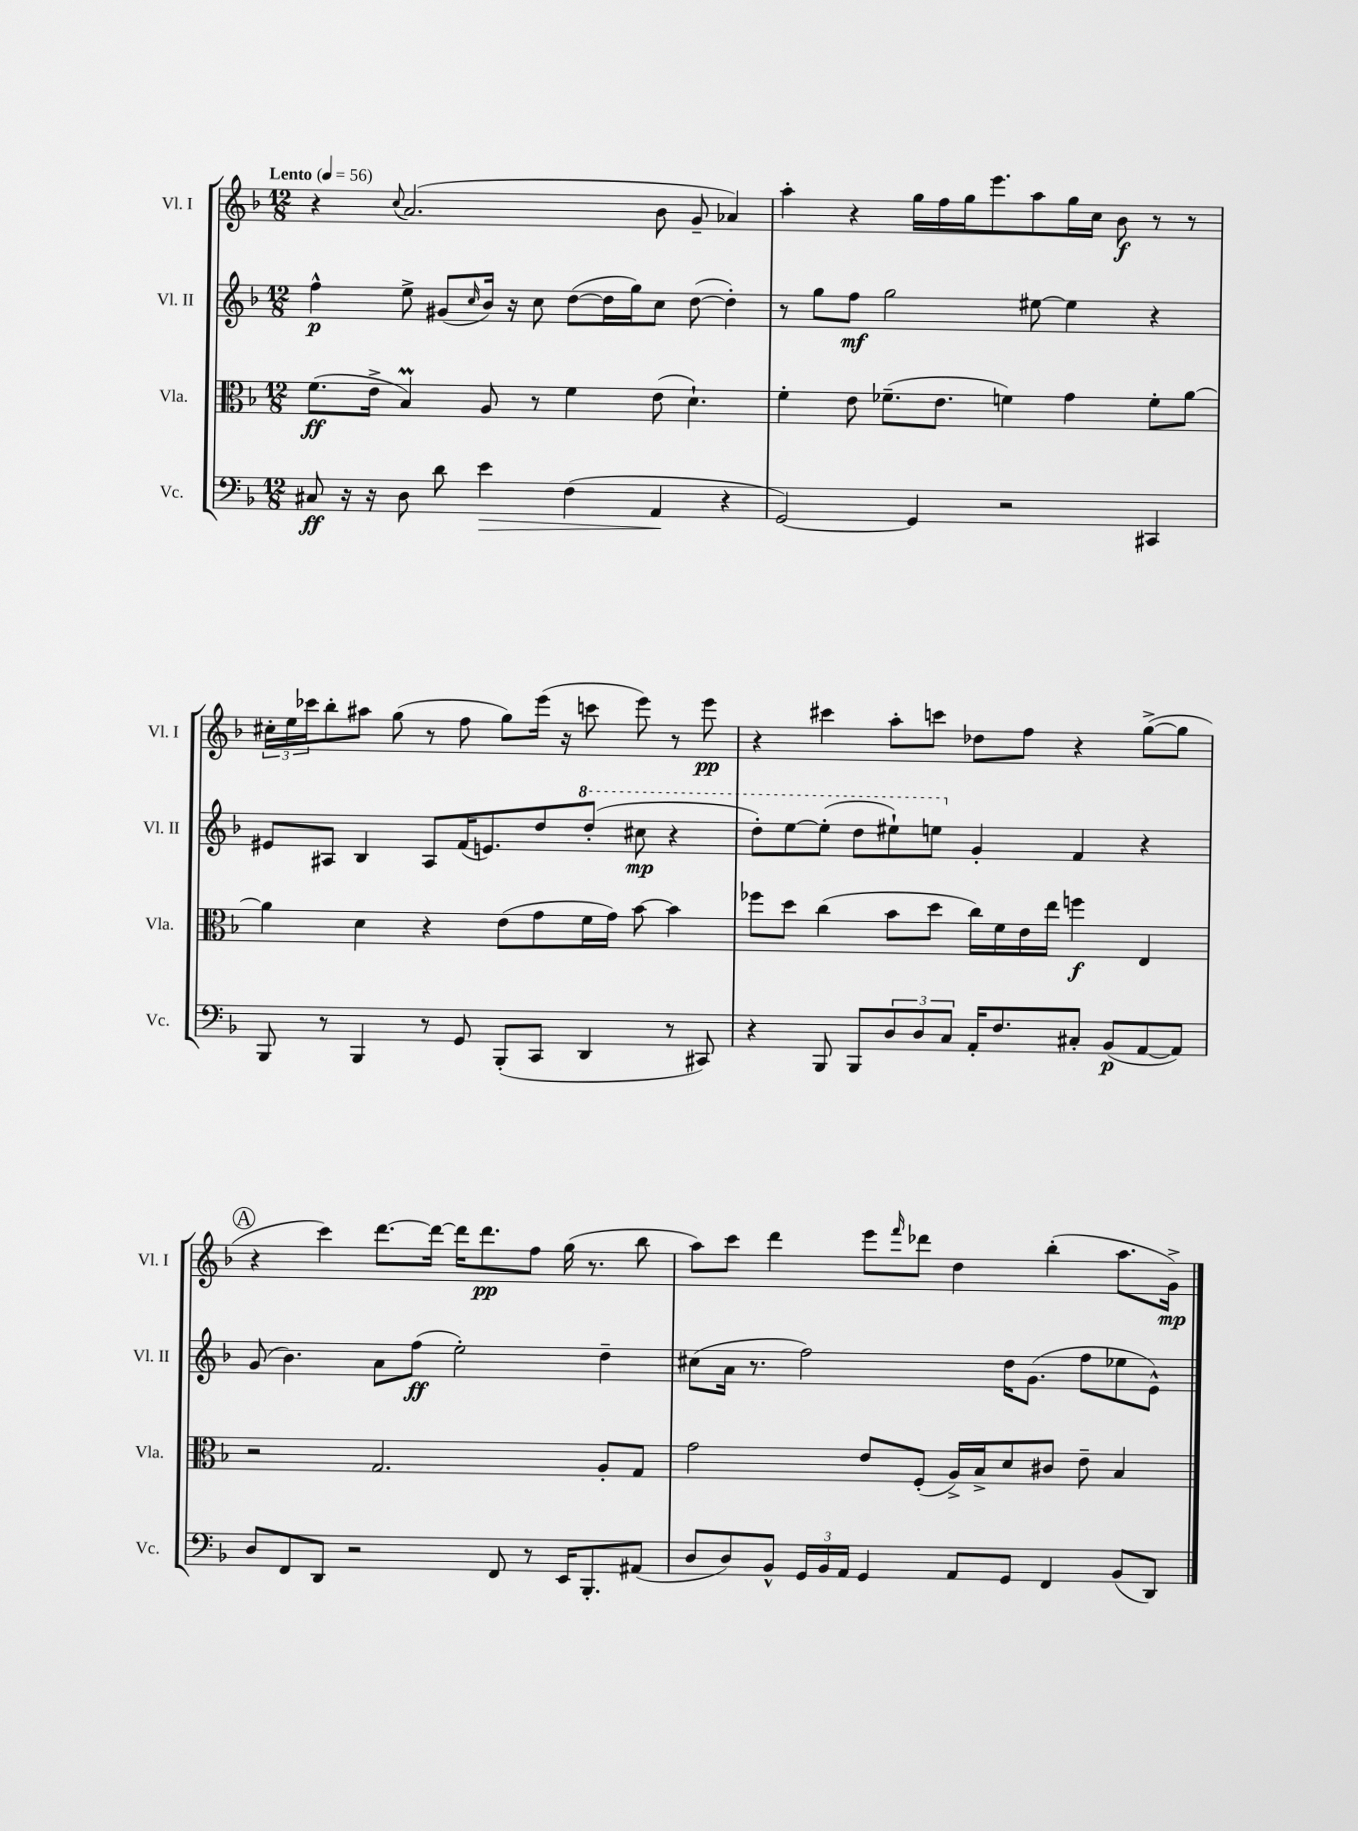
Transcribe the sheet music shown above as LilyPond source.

<<
\new StaffGroup <<
\new Staff = "s0" \with { instrumentName = "Vl. I" shortInstrumentName = "Vl. I" } {
    \clef treble \key f \major \numericTimeSignature \time 12/8 \tempo "Lento" 4 = 56
    r4 \appoggiatura { c''8 } a'2.( bes'8 g'8-- aes'4) |
    a''4-. r4 g''16 f''16 g''16 e'''8. a''8 g''16 c''16 bes'8\f r8 r8 |
    \tuplet 3/2 { cis''16-. e''16 ces'''16 } bes''8-. ais''8 g''8( r8 f''8 g''8) e'''16( r16 c'''8 e'''8) r8 e'''8\pp |
    r4 cis'''4 a''8-. c'''8 des''8 f''8 r4 g''8~->( g''8 |
    \mark \markup { \circle "A" } r4 c'''4) d'''8.~ d'''16~ d'''16 d'''8.\pp f''8 g''16( r8. bes''8 |
    a''8) c'''8 d'''4 e'''8 \grace { f'''16 } des'''8 d''4 bes''4-.( a''8. g'16->\mp) \bar "|." |
}
\new Staff = "s1" \with { instrumentName = "Vl. II" shortInstrumentName = "Vl. II" } {
    \clef treble \key f \major \numericTimeSignature \time 12/8
    f''4-^\p e''8-> gis'8( \grace { c''16 } bes'16) r16 c''8 d''8~( d''16 g''16) c''8 d''8~( d''4-.) |
    r8 g''8 f''8\mf g''2 eis''8~ eis''4 r4 |
    eis'8 ais8 bes4 ais8 f'16( e'8.) d''8 \ottava #1 d'''8-.( cis'''8\mp r4 |
    d'''8-.) e'''8~ e'''8-.( d'''8 eis'''8-!) e'''8 \ottava #0 g'4-. f'4 r4 |
    \mark \markup { \circle "A" } g'8( bes'4.) a'8 f''8\ff( e''2-.) d''4-- |
    cis''8( a'16 r8. f''2) d''16 g'8.( f''8 ees''8 e'8-^) \bar "|." |
}
\new Staff = "s2" \with { instrumentName = "Vla." shortInstrumentName = "Vla." } {
    \clef alto \key f \major \numericTimeSignature \time 12/8
    f'8.\ff( e'16-> bes4\prall) a8 r8 f'4 e'8( d'4.-!) |
    f'4-. e'8 fes'8.--( e'8. f'4) g'4 f'8-. a'8~ |
    a'4 d'4 r4 e'8( g'8 f'16 g'16) bes'8~ bes'4 |
    fes''8 d''8 c''4( bes'8 d''8 c''16) f'16 e'16 e''16 f''4\f e4 |
    \mark \markup { \circle "A" } r2 g2. a8-. g8 |
    g'2 e'8 f8-.( a16->) bes16-> d'8 cis'8 e'8-- bes4 \bar "|." |
}
\new Staff = "s3" \with { instrumentName = "Vc." shortInstrumentName = "Vc." } {
    \clef bass \key f \major \numericTimeSignature \time 12/8
    cis8\ff r16 r16 d8 d'8 e'4\> f4( a,4\! r4 |
    g,2~) g,4 r2 cis,4 |
    bes,,8 r8 bes,,4 r8 g,8 bes,,8-.( c,8 d,4 r8 cis,8) |
    r4 bes,,8 bes,,8 \tuplet 3/2 { d8 d8 c8 } a,16-. f8. cis8-. bes,8\p( a,8~ a,8) |
    \mark \markup { \circle "A" } d8 f,8 d,8 r2 f,8 r8 e,16 bes,,8.-. ais,8( |
    d8 d8) bes,8-^ \tuplet 3/2 { g,16 bes,16 a,16 } g,4 a,8 g,8 f,4 bes,8( d,8) \bar "|." |
}
>>
>>
\layout { \context { \Score \remove "Bar_number_engraver" } }
